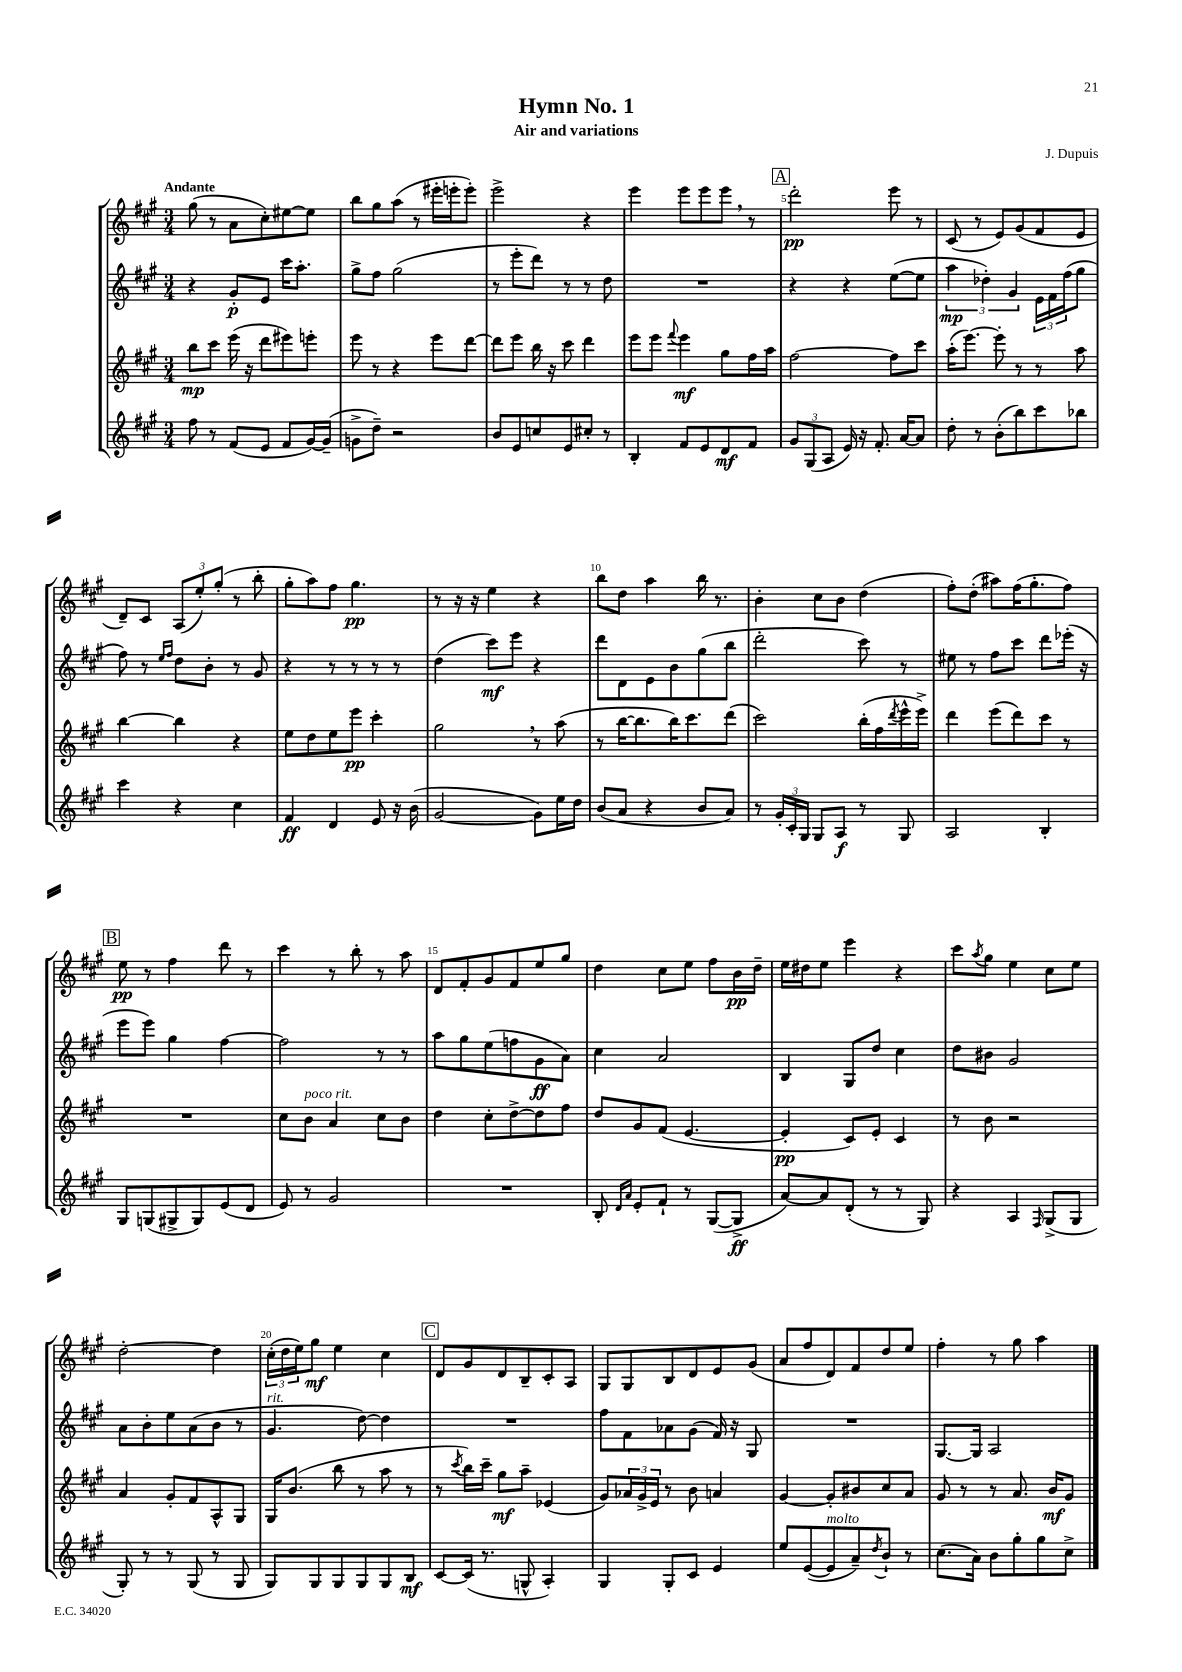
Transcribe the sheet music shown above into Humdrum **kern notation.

**kern	**kern	**kern	**kern
*staff4	*staff3	*staff2	*staff1
*clefG2	*clefG2	*clefG2	*clefG2
*k[f#c#g#]	*k[f#c#g#]	*k[f#c#g#]	*k[f#c#g#]
*M3/4	*M3/4	*M3/4	*M3/4
8ff#\	8bb\L	4r	(8gg#\
8r	8ccc#\J	.	8r
(8f#/L	(16eee\	8g#'/L	8a\L
.	16r	.	.
8e/J	8ddd\L	8e/J	8cc#'\)
8f#/L	8eee#\)	16ccc#\LK	[8ee#\
.	.	8.aa'\J	.
[16g#/L)	8eee'\J	.	8ee#\]J
(16g#~/]JJ	.	.	.
=	=	=	=
8g^\L	8eee\	8gg#^\L	8bb\L
8dd~\J)	8r	8ff#\J	8gg#\
2r	4r	(2gg#\	(8aa\J
.	.	.	8r
.	8eee\L	.	16eee#'\LL
.	.	.	16eee'\J
.	[8ddd\J	.	8eee'\J)
=	=	=	=
8b/L	8ddd\]L	8r	2eee^\
8e/	8eee\J	8eee'\L	.
8cc/	16bb\	8ddd\J)	.
.	16r	.	.
8e/	8ccc#\	8r	.
8cc#'/J	4ddd\	8r	4r
8r	.	8dd\	.
=	=	=	=
4B'/	8eee\L	2.r	4eee\
.	8eee\J	.	.
.	8qqfff#/	.	.
8f#/L	4eee\	.	8eee\L
8e/	.	.	8eee\
8d/	8gg#\L	.	8eee\J
8f#/J	16ff#\L	.	8r
.	16aa\JJ	.	.
=	=	=	=
12g#/L	[2ff#\	4r	2ddd'\
(12G#/	.	.	.
12A/J	.	.	.
16e/)	.	4r	.
16r	.	.	.
8.f#'/	.	.	.
.	8ff#\]L	([8ee\L	8eee\
[16a/LK	.	.	.
8a/]J	8ccc#\J	8ee\]J	8r
=	=	=	=
8dd'\	(16aa'\LK	6aa\	(8c#/
.	[8.eee\J)	.	.
8r	.	.	8r
.	.	6dd-'\)	.
(8b'\L	8eee'\]	.	8e/L)
.	.	6g#/	.
8bb\)	8r	.	(8g#/
8ccc#\	8r	24e\LL	8f#/
.	.	24f#\	.
.	.	(24ff#\J	.
8bb-\J	8aa\	8gg#\J	8e/J
=	=	=	=
4ccc#\	[4bb\	8ff#\)	8d~/L)
.	.	8r	8c#/J
.	.	16qqee/LL	.
.	.	16qqff#/JJ	.
4r	4bb\]	8dd\L	(12A/L
.	.	.	12ee'/)
.	.	8b'\J	.
.	.	.	(12gg#'/J
4cc#\	4r	8r	8r
.	.	8g#/	8bb'\
=	=	=	=
4f#/	8ee\L	4r	8gg#'\L
.	8dd\	.	8aa\)
4d/	8ee\	8r	8ff#\J
.	8eee\J	8r	4.gg#\
8e/	4ccc#'\	8r	.
16r	.	8r	.
(16b\	.	.	.
=	=	=	=
[2g#/	2gg#\	(4dd\	8r
.	.	.	16r
.	.	.	16r
.	.	8ccc#\L)	4ee\
.	.	8eee\J	.
8g#\]L)	8r	4r	4r
16ee\L	(8aa\	.	.
16dd\JJ	.	.	.
=	=	=	=
(8b/L	8r	8ddd\L	8bb\L
8a/J	[16bb\LK	8d\	8dd\J
.	8.bb\]	.	.
4r	.	8e\	4aa\
.	16bb\K)	8b\	.
.	8.ccc#\	.	.
8b/L	.	(8gg#\	16bb\
.	.	.	8.r
8a/J)	(8ddd\J	8bb\J	.
=	=	=	=
8r	2ccc#\)	2ddd'\	4b'\
24g#'/LL	.	.	.
24c#'/	.	.	.
24G#/JJ	.	.	.
8G#/L	.	.	8cc#\L
8A/J	.	.	8b\J
8r	(16bb'\LL	8ccc#\)	(4dd\
.	16ff#\	.	.
.	8qddd/	.	.
8G#/	16eee^^\	8r	.
.	16eee^\JJ)	.	.
=	=	=	=
2A/	4ddd\	8ee#\	8ff#'\L)
.	.	8r	(8dd'\J
.	(8eee\L	8ff#\L	8aa#\L)
.	8ddd\)	8ccc#\J	(16ff#\K
.	.	.	8.gg#'\
4B'/	8ccc#\J	8ddd\L	.
.	8r	(16eee-'\Jk	8ff#\J)
.	.	16r	.
=	=	=	=
8G#/L	2.r	8eee\L	8ee\
(8G/	.	8eee\J)	8r
8G#^/	.	4gg#\	4ff#\
8G#/)	.	.	.
(8e/	.	[4ff#\	8ddd\
8d/J	.	.	8r
=	=	=	=
8e/)	8cc#\L	2ff#\]	4ccc#\
8r	8b\J	.	.
2g#/	4a/	.	8r
.	.	.	8bb'\
.	8cc#\L	8r	8r
.	8b\J	8r	8aa\
=	=	=	=
2.r	4dd\	8aa\L	8d/L
.	.	8gg#\	8f#'/
.	8cc#'\L	(8ee\	8g#/
.	[8dd^\	8ff\	8f#/
.	8dd\]	8g#\	8ee/
.	8ff#\J	8a\J)	8gg#/J
=	=	=	=
8B'/	8dd/L	4cc#\	4dd\
16qqd/LL	.	.	.
16qqa/JJ	.	.	.
8e'/L	8g#/	.	.
8f#`/J	(8f#/J	2a/	8cc#\L
8r	[4.e/	.	8ee\J
([8G#/L	.	.	8ff#\L
8G#^/]J	.	.	16b\L
.	.	.	16dd~\JJ
=	=	=	=
[8a/L)	4e'/]	4B/	16ee\LL
.	.	.	16dd#\J
8a/]	.	.	8ee\J
(8d'/J	8c#/L)	8G#/L	4eee\
8r	8e'/J	8dd/J	.
8r	4c#/	4cc#\	4r
8G#/)	.	.	.
=	=	=	=
4r	8r	8dd\L	8ccc#\L
.	.	.	8qaa/
.	8b\	8b#\J	8gg#\J
4A/	2r	2g#/	4ee\
16qqF#/	.	.	.
(8G#^/L	.	.	8cc#\L
8G#/J	.	.	8ee\J
=	=	=	=
8G#'/)	4a/	8a\L	[2dd'\
8r	.	8b'\	.
8r	8g#'/L	8ee\	.
(8G#/	8f#/	(8a\	.
8r	8A^^/	8b\J	4dd\]
8G#/	8G#/J	8r	.
=	=	=	=
8G#/L)	16G#/LK	4.g#/	(24cc#'\LL
.	.	.	24dd\
.	(8.b/J	.	.
.	.	.	24ee\J)
8G#/	.	.	8gg#\J
8G#/	8bb\	.	4ee\
8G#/	8r	[8dd\)	.
8G#/	8aa\	4dd\]	4cc#\
8B/J	8r	.	.
=	=	=	=
[8c#/L	8r	2.r	8d/L
.	8qccc#/	.	.
(16c#/]Jk	16bb\LL)	.	8g#/
8.r	16ccc#~\JJ	.	.
.	8gg#\L	.	8d/
8G^^/	8aa~\J	.	8B~/
4A'/)	(4e-/	.	8c#'/
.	.	.	8A/J
=	=	=	=
4G#/	8g#/L)	8ff#\L	8G#/L
.	24a-/L	8f#\	8G#/
.	24g#^/	.	.
.	24e/JJ	.	.
8G#'/L	8r	8a-\	8B/
8c#/J	8b\	(8g#\J	8d/
4e/	4a/	16f#/)	8e/
.	.	16r	.
.	.	8G#/	(8g#/J
=	=	=	=
8ee/L	[4g#/	2.r	8a/L
([8e/	.	.	8ff#/
8e/]	8g#'/]L	.	8d/)
8a~/)	8b#/	.	8f#/
8qdd/	.	.	.
8b`/J	8cc#/	.	8dd/
8r	8a/J	.	8ee/J
=	=	=	=
(8.cc#\L	8g#/	[8.G#/L	4ff#'\
.	8r	.	.
16a\Jk)	.	16G#/]Jk	.
8b\L	8r	2A/	8r
8gg#'\	8.a/	.	8gg#\
8gg#\	.	.	4aa\
.	16b/LK	.	.
8cc#^\J	8g#/J	.	.
==	==	==	==
*-	*-	*-	*-
